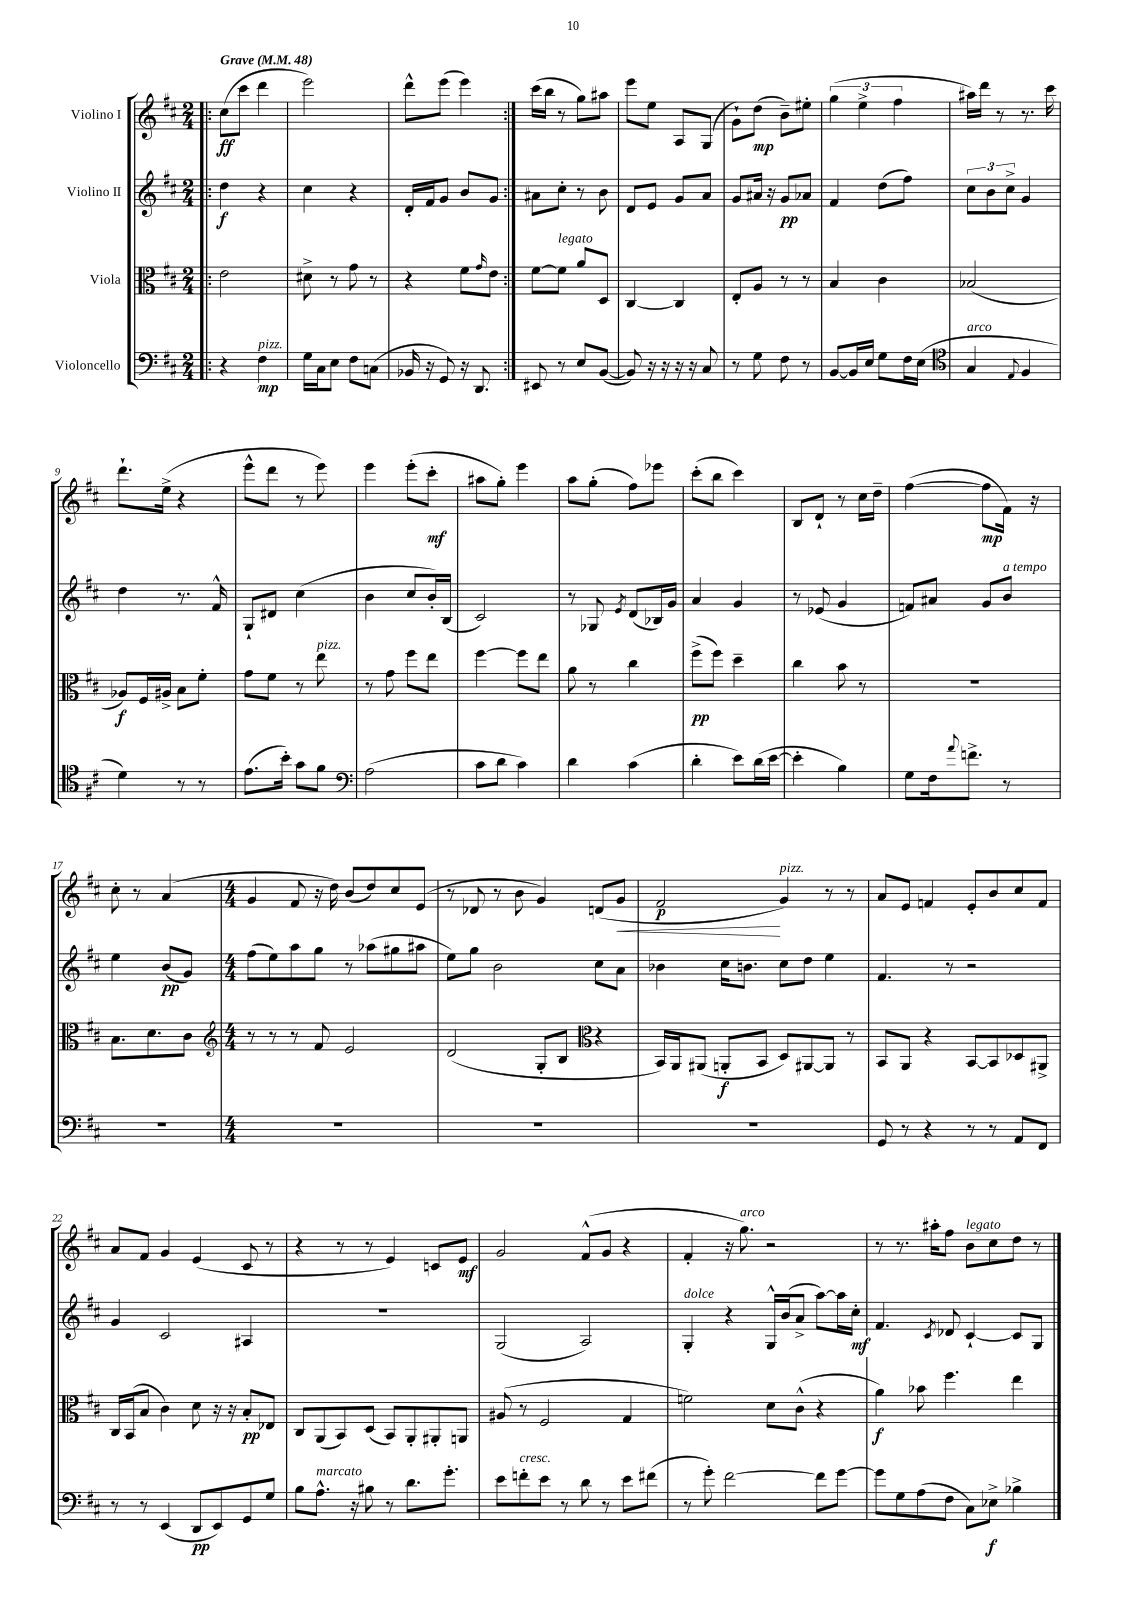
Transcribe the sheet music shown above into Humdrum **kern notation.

**kern	**dynam	**kern	**dynam	**kern	**dynam	**kern	**dynam
*part4	*part4	*part3	*part3	*part2	*part2	*part1	*part1
*staff4	*staff4	*staff3	*staff3	*staff2	*staff2	*staff1	*staff1
*I"Violoncello	*	*I"Viola	*	*I"Violino II	*	*I"Violino I	*
*clefF4	*	*clefC3	*	*clefG2	*	*clefG2	*
*k[f#c#]	*	*k[f#c#]	*	*k[f#c#]	*	*k[f#c#]	*
*M2/4	*	*M2/4	*	*M2/4	*	*M2/4	*
*MM48	*	*MM48	*	*MM48	*	*MM48	*
=1!|:	=1!|:	=1!|:	=1!|:	=1!|:	=1!|:	=1!|:	=1!|:
!	!	!	!	!	!	!LO:TX:a:B:t=Grave	!
4r	.	2e\	.	4dd\	f	(8cc#\L	ff
.	.	.	.	.	.	8ccc#\J	.
!LO:TX:a:i:t=pizz.	!	!	!	!	!	!	!
4F#\	mp	.	.	4r	.	4ddd\	.
=2	=2	=2	=2	=2	=2	=2	=2
16G\LL	.	8d#X^\	.	4cc#\	.	2eee\)	.
16C#\J	.	.	.	.	.	.	.
8E\J	.	8r	.	.	.	.	.
8F#\L	.	8g\	.	4r	.	.	.
(8Cn\J	.	8r	.	.	.	.	.
=3	=3	=3	=3	=3	=3	=3	=3
16BB-X/	.	4r	.	16d'/LL	.	8ddd^^\L	.
16r	.	.	.	16f#/J	.	.	.
8GG/)	.	.	.	8g/J	.	(8eee\J	.
16r	.	8f#\L	.	8b/L	.	4eee\)	.
8.DD/	.	.	.	.	.	.	.
.	.	16qqg/	.	.	.	.	.
.	.	8e\J	.	8g/J	.	.	.
=4:|!	=4:|!	=4:|!	=4:|!	=4:|!	=4:|!	=4:|!	=4:|!
8EE#X/	.	[8f#\L	.	8a#X\L	.	(16ccc#\LL	.
.	.	.	.	.	.	16bb\JJ	.
!	!	!LO:TX:a:i:t=legato	!	!	!	!	!
8r	.	8f#\J]	.	8cc#'\J	.	8r	.
8E/L	.	8a/L	.	8r	.	8gg\L)	.
([8BB/J	.	8D/J	.	8b\	.	8aa#X\J	.
=5	=5	=5	=5	=5	=5	=5	=5
8BB/])	.	[4C#/	.	8d/L	.	8eee\L	.
16r	.	.	.	8e/J	.	8ee\J	.
16r	.	.	.	.	.	.	.
16r	.	4C#/]	.	8g/L	.	8A/L	.
16r	.	.	.	.	.	.	.
8C#/	.	.	.	8a/J	.	(8G/J	.
=6	=6	=6	=6	=6	=6	=6	=6
8r	.	8E'/L	.	8g/L	.	8g`\L)	.
8G\	.	8A/J	.	16a#X/Jk	.	(8dd\J	mp
.	.	.	.	16r	.	.	.
8F#\	.	8r	.	8g/L	pp	8b~\L)	.
8r	.	8r	.	8a-X/J	.	8ee#X'\J	.
=7	=7	=7	=7	=7	=7	=7	=7
[8BB/L	.	4B/	.	4f#/	.	(6gg\	.
16BB/L]	.	.	.	.	.	.	.
.	.	.	.	.	.	6ee^\	.
16E/JJ	.	.	.	.	.	.	.
8G\L	.	4c#\	.	(8dd\L	.	.	.
.	.	.	.	.	.	6ff#\	.
16F#\L	.	.	.	8ff#\J)	.	.	.
(16E\JJ	.	.	.	.	.	.	.
=8	=8	=8	=8	=8	=8	=8	=8
*clefC4	*	*	*	*	*	*	*
!LO:TX:a:i:t=arco	!	!	!	!	!	!	!
4G/	.	(2B-X/	.	12cc#\L	.	16aa#X\LL)	.
.	.	.	.	.	.	16ddd\JJ	.
.	.	.	.	12b\	.	.	.
.	.	.	.	.	.	8r	.
.	.	.	.	12cc#^\J	.	.	.
8qqE/	.	.	.	.	.	.	.
4F#/	.	.	.	4g/	.	8.r	.
.	.	.	.	.	.	16ccc#\	.
!!LO:LB:g=z
=9	=9	=9	=9	=9	=9	=9	=9
4d\)	.	8A-X/L)	f	4dd\	.	8.ddd`\L	.
.	.	16F#/L	.	.	.	.	.
.	.	16A#X^/JJ	.	.	.	(16ee^\Jk	.
8r	.	8B\L	.	8.r	.	4r	.
8r	.	8f#'\J	.	.	.	.	.
.	.	.	.	16f#^^/	.	.	.
=10	=10	=10	=10	=10	=10	=10	=10
(8.e\L	.	8g\L	.	8G`/L	.	8eee^^\L	.
.	.	8f#\J	.	8d#X/J	.	8ddd\J	.
16b'\Jk)	.	.	.	.	.	.	.
8g\L	.	8r	.	(4cc#\	.	8r	.
!	!	!LO:TX:a:i:t=pizz.	!	!	!	!	!
8f#\J	.	8ee\	.	.	.	8eee\)	.
=11	=11	=11	=11	=11	=11	=11	=11
*clefF4	*	*	*	*	*	*	*
(2A\	.	8r	.	4b\	.	4eee\	.
.	.	8g\	.	.	.	.	.
.	.	8ff#\L	.	8cc#/L	.	(8eee'\L	.
.	.	8ee\J	.	16b'/L)	.	8ccc#'\J	mf
.	.	.	.	(16B/JJ	.	.	.
=12	=12	=12	=12	=12	=12	=12	=12
8c#\L	.	[4ff#\	.	2c#/)	.	8aa#X\L	.
8d\J	.	.	.	.	.	8gg'\J)	.
4c#\)	.	8ff#\L]	.	.	.	4eee\	.
.	.	8ee\J	.	.	.	.	.
=13	=13	=13	=13	=13	=13	=13	=13
4d\	.	8a\	.	8r	.	8aa\L	.
.	.	8r	.	8G-X/	.	(8gg'\J	.
.	.	.	.	8qe/	.	.	.
(4c#\	.	4cc#\	.	(8d/L	.	8ff#\L)	.
.	.	.	.	16B-X/L)	.	8eee-X\J	.
.	.	.	.	16g/JJ	.	.	.
=14	=14	=14	=14	=14	=14	=14	=14
4d'\	.	(8ff#^\L	pp	4a/	.	(8ccc#'\L	.
.	.	8ff#\J)	.	.	.	8bb\J	.
8e\L)	.	4dd~\	.	4g/	.	4ccc#\)	.
(16d\L	.	.	.	.	.	.	.
[16e\JJ	.	.	.	.	.	.	.
=15	=15	=15	=15	=15	=15	=15	=15
4e'\]	.	4cc#\	.	8r	.	8B/L	.
.	.	.	.	(8e-X/	.	8d`/J	.
4B\)	.	8b\	.	4g/	.	8r	.
.	.	8r	.	.	.	16cc#\LL	.
.	.	.	.	.	.	16dd~\JJ	.
=16	=16	=16	=16	=16	=16	=16	=16
8G\L	.	2r	.	8fn/L)	.	([4ff#\	.
16F#\k	.	.	.	8a#X/J	.	.	.
8qqa/	.	.	.	.	.	.	.
8.fn^\J	.	.	.	.	.	.	.
.	.	.	.	8g/L	.	8ff#\L]	mp
!	!	!	!	!LO:TX:a:i:t=a tempo	!	!	!
8r	.	.	.	8b/J	.	16f#\Jk)	.
.	.	.	.	.	.	16r	.
!!LO:LB:g=z
=17	=17	=17	=17	=17	=17	=17	=17
2r	.	8.B\L	.	4ee\	.	8cc#'\	.
.	.	.	.	.	.	8r	.
.	.	8.d\	.	.	.	.	.
.	.	.	.	(8b/L	pp	(4a/	.
.	.	8c#\J	.	8g/J)	.	.	.
=18	=18	=18	=18	=18	=18	=18	=18
*	*	*clefG2	*	*	*	*	*
*M4/4	*	*M4/4	*	*M4/4	*	*M4/4	*
1r	.	8r	.	(8ff#\L	.	4g/	.
.	.	8r	.	8ee\)	.	.	.
.	.	8r	.	8aa\	.	8f#/	.
.	.	8f#/	.	8gg\J	.	16r	.
.	.	.	.	.	.	16dd\)	.
.	.	2e/	.	8r	.	(8b/L	.
.	.	.	.	(8aa-X\L	.	8dd/)	.
.	.	.	.	8gg#X\	.	8cc#/	.
.	.	.	.	8aa#X\J	.	(8e/J	.
=19	=19	=19	=19	=19	=19	=19	=19
1r	.	(2d/	.	8ee\L)	.	8r	.
.	.	.	.	8gg\J	.	8d-X/	.
.	.	.	.	2b\	.	8r	.
.	.	.	.	.	.	8b\	.
.	.	8G'/L	.	.	.	4g/)	.
.	.	8B/J	.	.	.	.	.
.	.	4r	.	8cc#\L	.	(8dn/L	.
!	!	!	!	!	!	!	!LO:HP:b
.	.	.	.	8a\J	.	8g/J	<
=20	=20	=20	=20	=20	=20	=20	=20
*	*	*clefC3	*	*	*	*	*
1r	.	16BB/LL)	.	4b-X\	.	2f#/	p
.	.	16AA/J	.	.	.	.	.
.	.	(8AA#X/J	.	.	.	.	.
.	.	8AAn'/L	f	16cc#\KL	.	.	.
.	.	.	.	8.bn\J	.	.	.
.	.	8BB/J	.	.	.	.	.
!	!	!	!	!	!	!LO:TX:a:i:t=pizz.	!
.	.	8D/L)	.	8cc#\L	.	4g/)	[
.	.	[8AA#X/	.	8dd\J	.	.	.
.	.	8AA#/J]	.	4ee\	.	8r	.
.	.	8r	.	.	.	8r	.
=21	=21	=21	=21	=21	=21	=21	=21
8GG/	.	8BB/L	.	4.f#/	.	8a/L	.
8r	.	8AA/J	.	.	.	8e/J	.
4r	.	4r	.	.	.	4fn/	.
.	.	.	.	8r	.	.	.
8r	.	[8BB/L	.	2r	.	8e'/L	.
8r	.	8BB/]	.	.	.	8b/	.
8AA/L	.	8D-X/	.	.	.	8cc#/	.
8FF#/J	.	8AA#X^/J	.	.	.	8f/J	.
!!LO:LB:g=z
=22	=22	=22	=22	=22	=22	=22	=22
8r	.	16C#/LL	.	4g/	.	8a/L	.
.	.	(16BB/J	.	.	.	.	.
8r	.	8B/J	.	.	.	8f#/J	.
(4EE/	.	4c#\)	.	2c#/	.	4g/	.
8DD/L	pp	8d\	.	.	.	(4e/	.
8EE/)	.	16r	.	.	.	.	.
.	.	16r	.	.	.	.	.
8GG/	.	8B'/L	pp	4A#X/	.	8c#/	.
8G/J	.	8E-X/J	.	.	.	8r	.
=23	=23	=23	=23	=23	=23	=23	=23
8B\L	.	8C#/L	.	1r	.	4r	.
!LO:TX:a:i:t=marcato	!	!	!	!	!	!	!
8.A^^\J	.	(8AA/	.	.	.	.	.
.	.	8BB/)	.	.	.	8r	.
16r	.	.	.	.	.	.	.
8B#X\	.	(8D/J	.	.	.	8r	.
8r	.	8BB/L)	.	.	.	4e/)	.
8.d\L	.	8AA'/	.	.	.	.	.
.	.	8AA#X'/	.	.	.	8cn/L	.
8.g'\J	.	.	.	.	.	.	.
.	.	8AAn/J	.	.	.	8e/J	mf
=24	=24	=24	=24	=24	=24	=24	=24
8e\L	.	(8A#X/	.	(2G/	.	2g/	.
!LO:TX:a:i:t=cresc.	!	!	!	!	!	!	!
8fn'\	.	8r	.	.	.	.	.
8e\J	.	2F#/	.	.	.	.	.
8r	.	.	.	.	.	.	.
8d\	.	.	.	2A/)	.	(8f#^^/L	.
8r	.	.	.	.	.	8g/J	.
8e\L	.	4G/	.	.	.	4r	.
(8f#X\J	.	.	.	.	.	.	.
=25	=25	=25	=25	=25	=25	=25	=25
!	!	!	!	!LO:TX:a:i:t=dolce	!	!	!
8r	.	2fn\)	.	4G'/	.	4f#'/	.
8g'\)	.	.	.	.	.	.	.
[2f#\	.	.	.	4r	.	16r	.
!	!	!	!	!	!	!LO:TX:a:i:t=arco	!
.	.	.	.	.	.	8.gg\)	.
.	.	8d\L	.	16G^^/LL	.	2r	.
.	.	.	.	(16b/J	.	.	.
.	.	(8c#^^\J	.	8a^/J	.	.	.
8f#\L]	.	4r	.	[8aa\L)	.	.	.
[8g\J	.	.	.	16aa\L]	.	.	.
.	.	.	.	16cc#'\JJ	mf	.	.
=26	=26	=26	=26	=26	=26	=26	=26
8g\L]	.	4a\)	f	4.f#/	.	8r	.
8G\	.	.	.	.	.	8.r	.
(8A\	.	8b-X\	.	.	.	.	.
.	.	.	.	.	.	16aa#X'\KL	.
.	.	.	.	8qc#/	.	.	.
8F#\J	.	4.ff#\	.	8d-X/	.	8ff#\J	.
!	!	!	!	!	!	!LO:TX:a:i:t=legato	!
8C#\L)	.	.	.	[4c#`/	.	8b\L	.
8E-X^\J	f	.	.	.	.	8cc#\	.
4B-X^\	.	4ee\	.	8c#/L]	.	8dd\J	.
.	.	.	.	8G/J	.	8r	.
==	==	==	==	==	==	==	==
*-	*-	*-	*-	*-	*-	*-	*-
